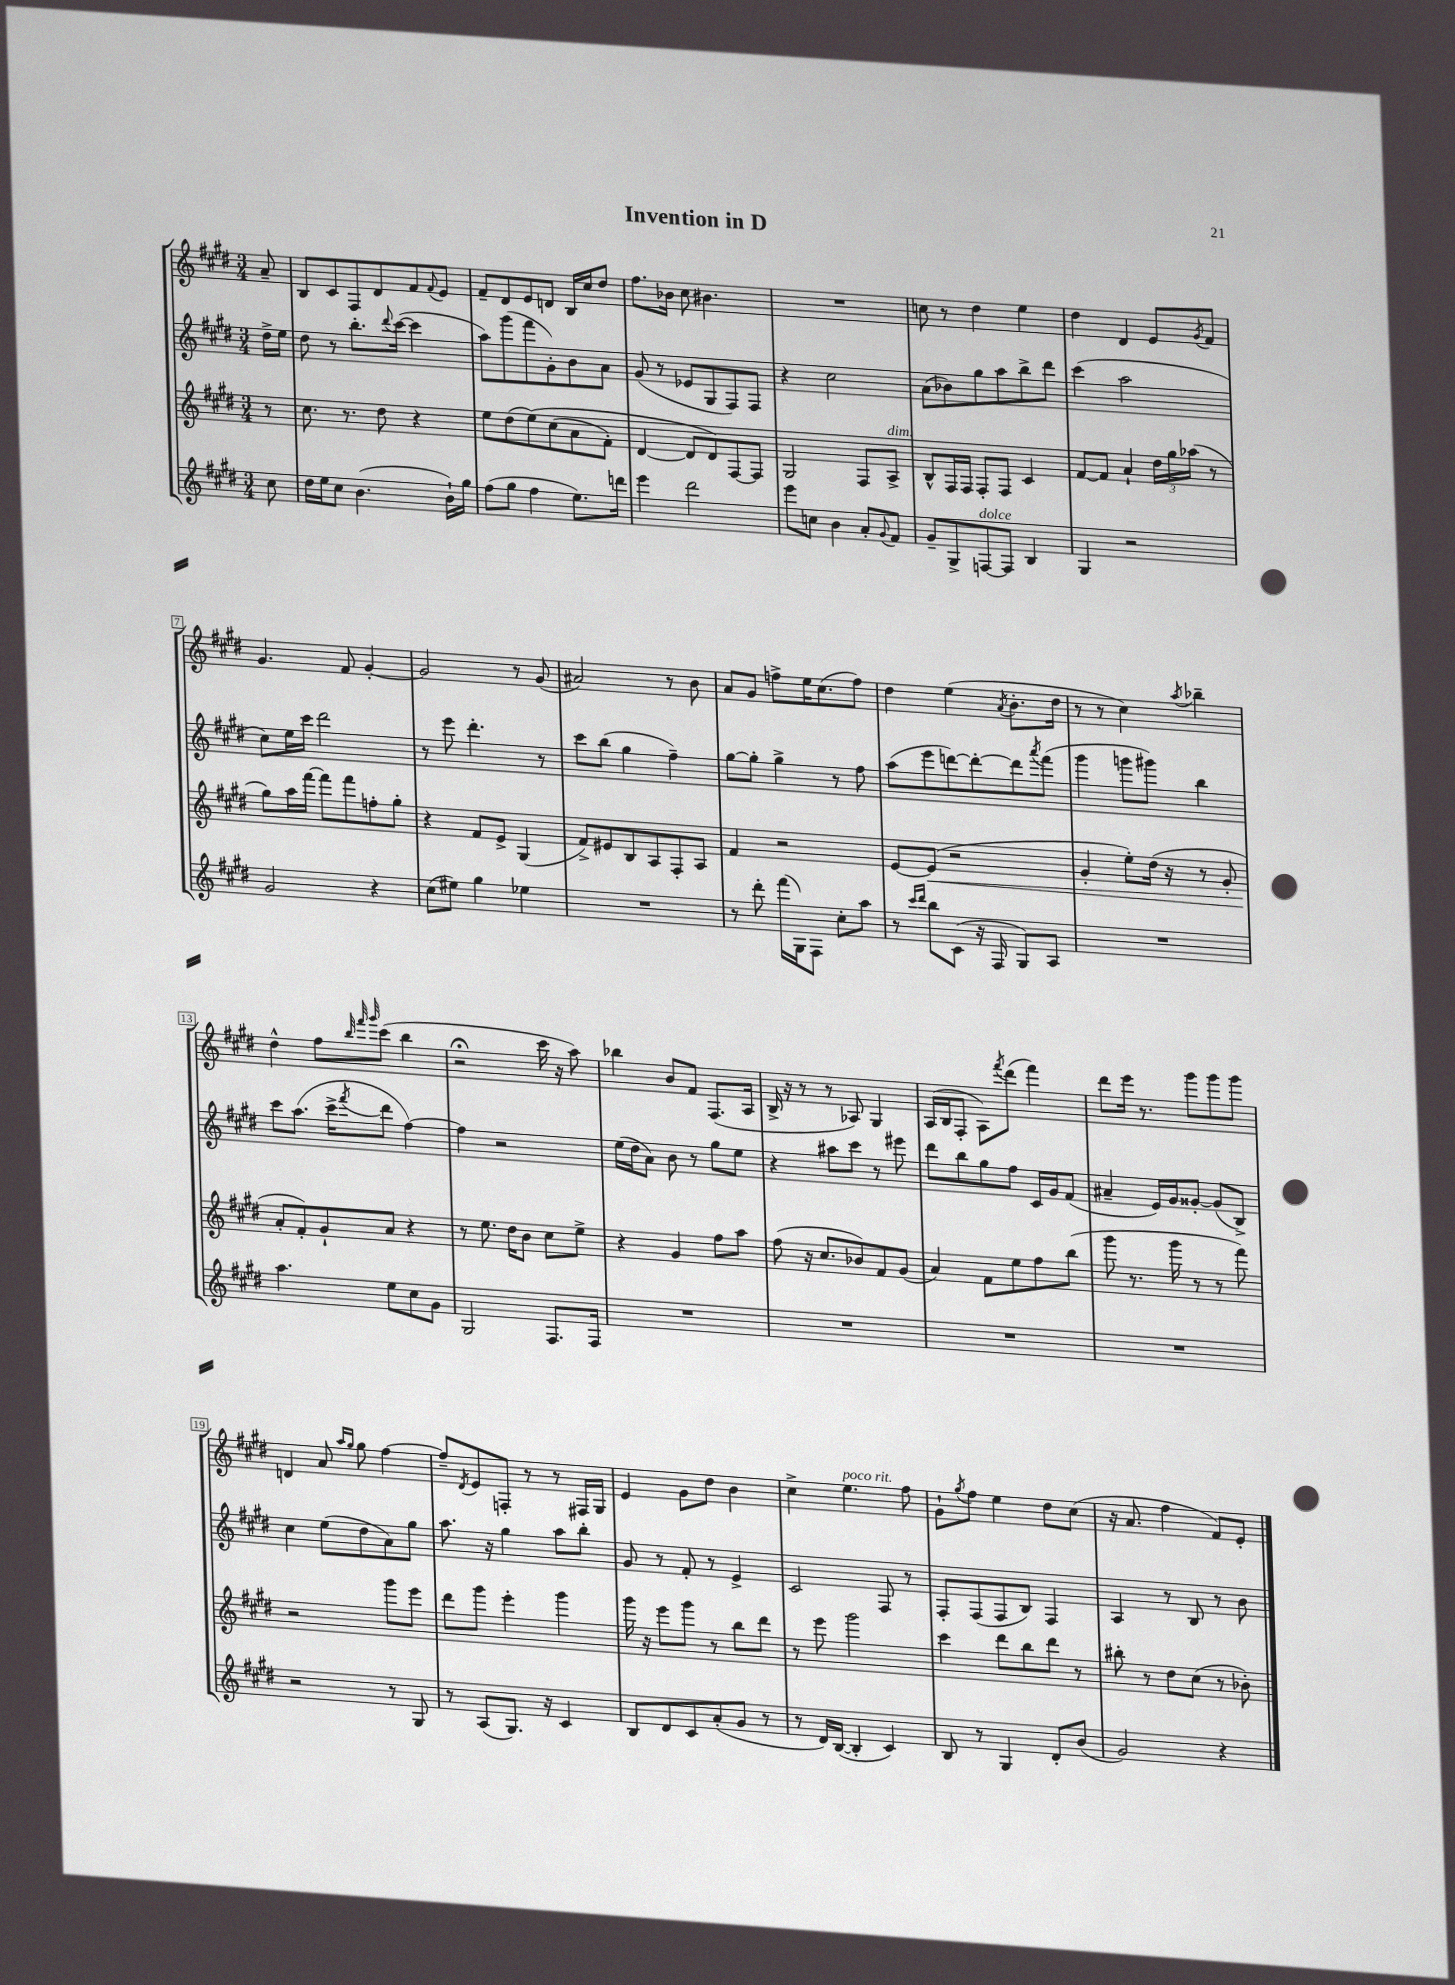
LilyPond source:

\header { title = "Invention in D" }
<<
\new StaffGroup <<
\new Staff = "s0" {
    \clef treble \key e \major \numericTimeSignature \time 3/4 \partial 8
    a'8-- |
    b8 cis'8 fis8 dis'8 fis'8 \appoggiatura { fis'8 } e'8 |
    fis'8-- dis'8 e'8 d'8 b16 cis''16 dis''8 |
    fis''8. bes'16 cis''8 bis'4. |
    R2. |
    c''8 r8 dis''4 e''4 |
    dis''4 dis'4 e'8 \acciaccatura { gis'8 } fis'8 |
    gis'4. fis'8 gis'4~-. |
    gis'2 r8 gis'8( |
    ais'2) r8 b'8 |
    a'8 gis'8 f''8-> e''16 cis''8.( f''8) |
    dis''4 e''4( \acciaccatura { a'8 } b'8.-. dis''16 |
    r8 r8 cis''4) \acciaccatura { a''8 } bes''4-- |
    dis''4-^ fis''8 \grace { b''32 fis'''32 gis'''32 } cis'''8( b''4 |
    r2\fermata cis'''16 r16 a''8) |
    bes''4 b'8 fis'8 fis8.( a16 |
    b16-> r16 r8 r8 aes8) gis4 |
    a16( b16 fis8-. a8) \acciaccatura { fis'''8 } dis'''8( fis'''4) |
    dis'''8 e'''16 r8. gis'''8 gis'''8 gis'''8 |
    d'4 a'8 \grace { a''16 gis''16 } gis''8 fis''4~ |
    fis''8-- \acciaccatura { dis'8 } e'8 f8-. r8 r8 fis16 gis16 |
    e'4 gis'8 dis''8 b'4 |
    cis''4-> e''4.^\markup { \italic "poco rit." } fis''8 |
    gis'8-! \acciaccatura { gis''8 } fis''8 e''4 dis''8 cis''8( |
    r16 a'8. fis''4 fis'8) e'8-. \bar "|." |
}
\new Staff = "s1" {
    \clef treble \key e \major \numericTimeSignature \time 3/4 \partial 8
    dis''16-> e''16 |
    dis''8 r8 b''8.-. \appoggiatura { dis'''8 } cis'''16~( cis'''4 |
    a''8) gis'''8( fis'''8 gis'8-.) b'8 a'8 |
    gis'8( r8 ees'8 gis8 fis8) fis8 |
    r4 cis''2 |
    a'8( bes'8) gis''8 a''8 b''8-> dis'''8 |
    cis'''4( a''2 |
    cis''8) e''16 cis'''16 dis'''2 |
    r8 e'''8 dis'''4.-. r8 |
    cis'''8 b''8( gis''4 fis''4--) |
    gis''8~ gis''8-. gis''4-> r8 fis''8 |
    a''8( e'''8 d'''8~) d'''8~-. d'''8 \acciaccatura { a'''8 } fis'''8( |
    gis'''4 g'''8 gis'''8) b''4 |
    cis'''8 a''8.( cis'''16-> \acciaccatura { fis'''8 } dis'''8 fis''4~) |
    fis''4 r2 |
    e''16( dis''16 a'8) b'8 r8 gis''8 e''8 |
    r4 ais''8 cis'''8 r8 eis'''8 |
    dis'''8 b''8 gis''8 fis''8 cis'16 gis'16 fis'8( |
    ais'4-- e'16) gis'16 gisis'8~-. gisis'8( b8->) |
    cis''4 e''8( dis''8 a'8) gis''8 |
    a''8. r16 gis''4 a''8 b''8-. |
    gis'8 r8 fis'8-. r8 e'4-> |
    cis'2 fis8 r8 |
    fis8-. fis8( fis8 b8) fis4 |
    a4 r8 b8 r8 b'8 \bar "|." |
}
\new Staff = "s2" {
    \clef treble \key e \major \numericTimeSignature \time 3/4 \partial 8
    r8 |
    cis''8. r8. dis''8 r4 |
    e''8 dis''8( e''8)\( cis''8( a'8 fis'8-.) |
    dis'4~ dis'8 dis'8\) fis8~ fis8 |
    gis2 fis8 a8->^\markup { \italic "dim." } |
    b8-^ fis16 fis16 fis8-. fis8 cis'4 |
    fis'8~ fis'8 a'4-! \tuplet 3/2 { dis''16 gis''16 aes''16( } r8 |
    gis''8) a''16 fis'''16~ fis'''8 fis'''8 f''8-. gis''8-. |
    r4 fis'8 e'8-> gis4( |
    fis'8->) eis'8 b8 a8 fis8-. a8 |
    fis'4 r2 |
    e'8~ e'8\<( r2 |
    gis'4-. e''8-.) dis''16( r16 r8 gis'8-. |
    a'8-.\! fis'8-.) gis'8-! a'8 r4 |
    r8 e''8. dis''16 b'8 cis''8 e''8-> |
    r4 gis'4 fis''8 a''8 |
    fis''8( r16 cis''8. bes'8) fis'8 gis'8( |
    a'4) fis'8 e''8 fis''8 b''8( |
    gis'''8 r8. gis'''16 r8 r8 fis'''8) |
    r2 gis'''8 e'''8 |
    dis'''8 gis'''8 e'''4-. gis'''4 |
    gis'''16 r16 e'''8 gis'''8 r8 b''8 dis'''8 |
    r8 e'''8 gis'''2 |
    cis'''4 dis'''8 b''8 dis'''8 r8 |
    bis''8-. r8 dis''8 cis''8( r8 bes'8-.) \bar "|." |
}
\new Staff = "s3" {
    \clef treble \key e \major \numericTimeSignature \time 3/4 \partial 8
    cis''8 |
    dis''16 e''16 cis''8 b'4.( b'16-!) gis''16 |
    fis''8( gis''8 fis''4 e''8.) d'''16 |
    e'''4 dis'''2 |
    e'''8 c''8 b'4 a'8-. \appoggiatura { gis'8 } fis'8 |
    gis'8-- gis8-> f8~^\markup { \italic "dolce" } f8 b4 |
    gis4 r2 |
    gis'2 r4 |
    cis''8( eis''8) gis''4 ees''4 |
    R2. |
    r8 dis'''8-. fis'''16( gis16) fis8 cis''8-. a''8 |
    r8 \grace { cis'''16 dis'''16 } b''8 cis'8( r16 fis16 gis8) a8 |
    R2. |
    a''4. e''8 cis''8 gis'8 |
    gis2 fis8. fis16 |
    R2. |
    R2. |
    R2. |
    R2. |
    r2 r8 gis8 |
    r8 a8( gis8.) r16 cis'4 |
    b8 dis'8 cis'8 a'8-.( gis'8 r8 |
    r8 dis'16) b16~( b4-. cis'4) |
    b8 r8 gis4 dis'8-. b'8( |
    gis'2) r4 \bar "|." |
}
>>
>>
\layout { \context { \Score \override BarNumber.stencil = #(make-stencil-boxer 0.1 0.3 ly:text-interface::print) } }
